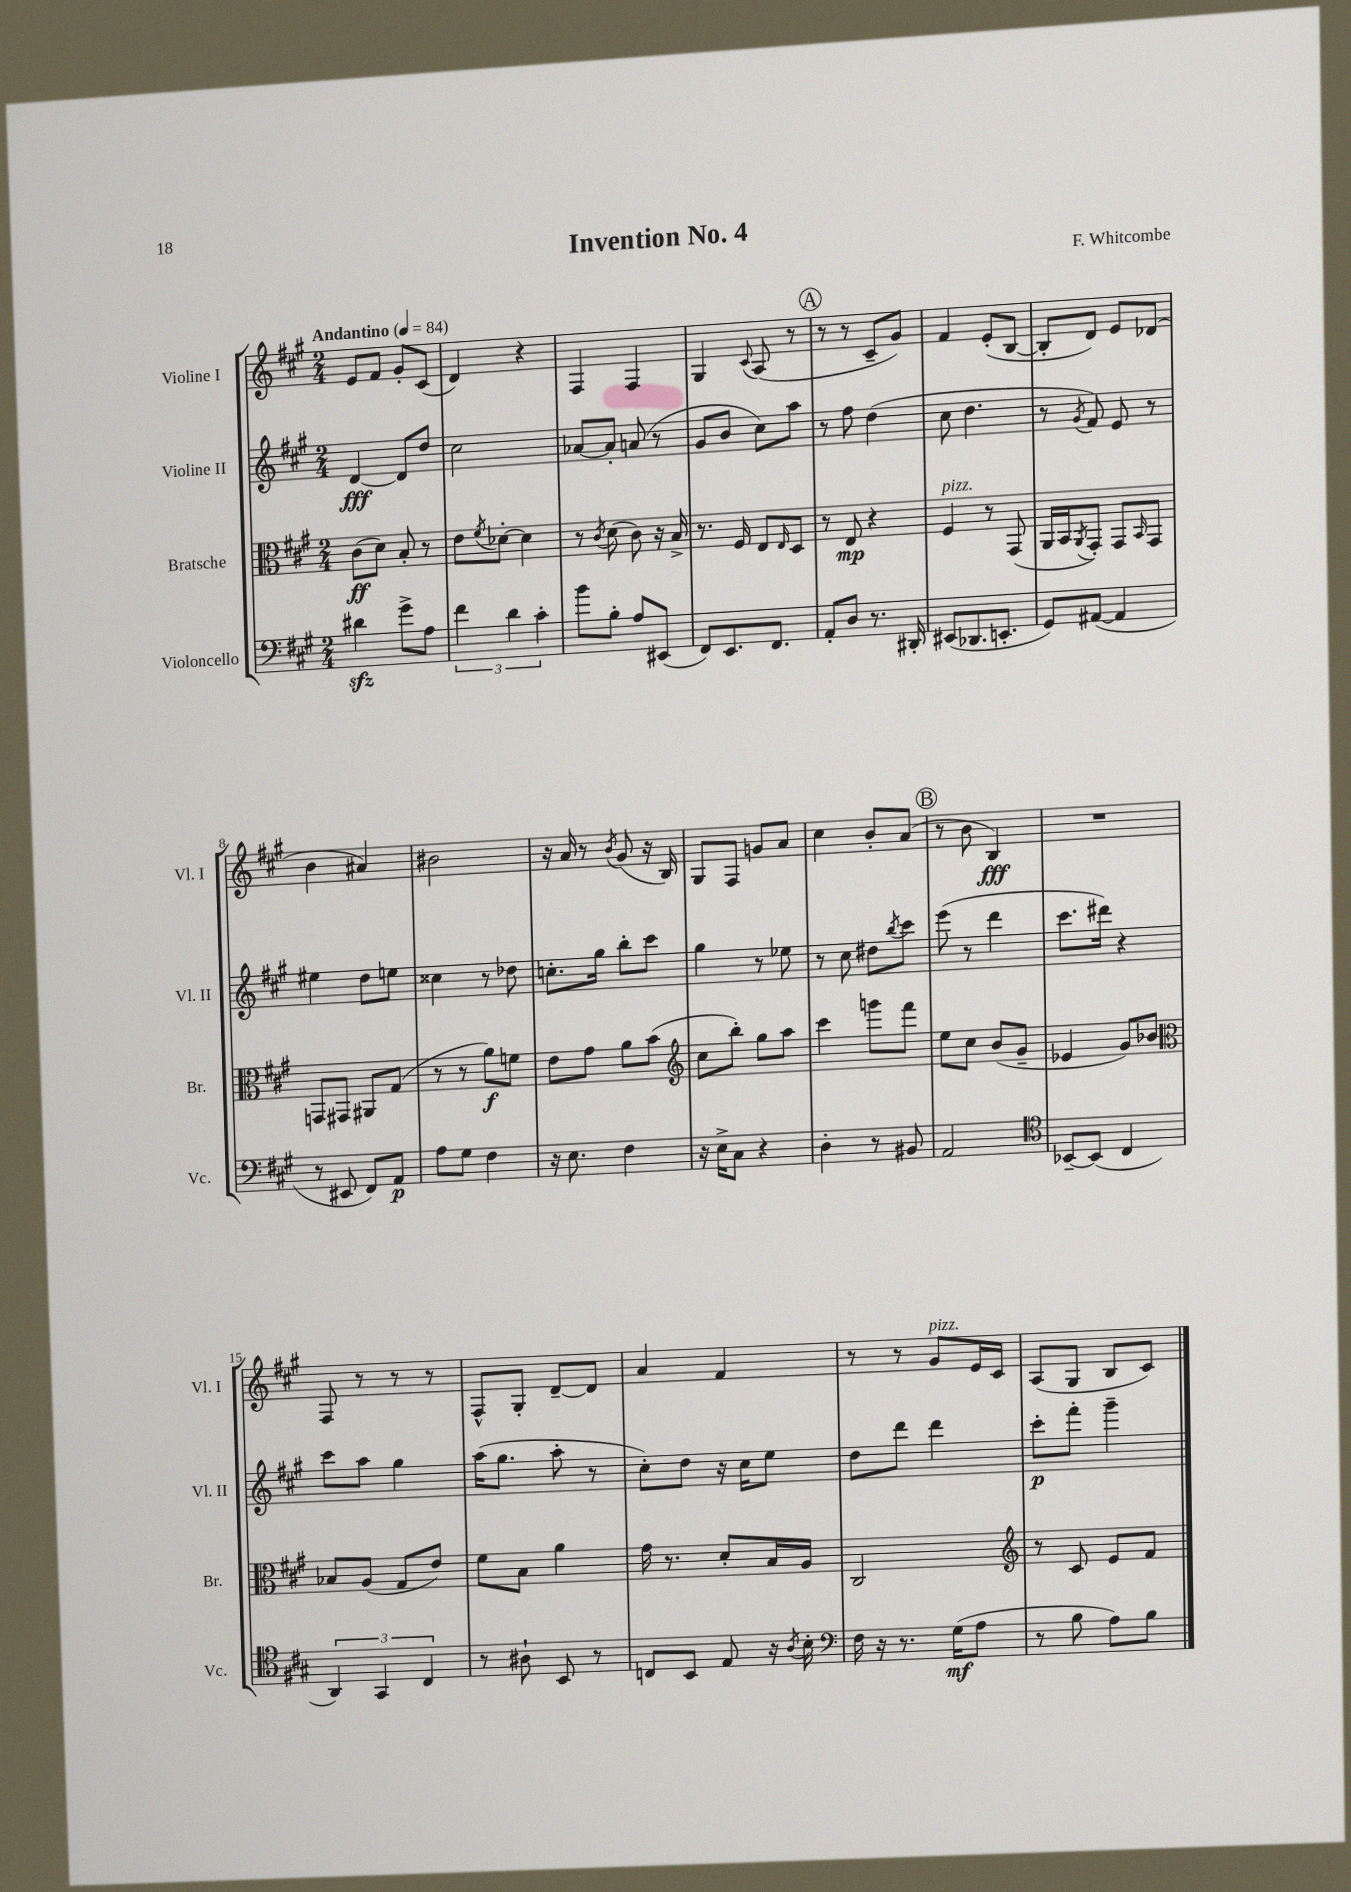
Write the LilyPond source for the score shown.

\header { title = "Invention No. 4" composer = "F. Whitcombe" }
<<
\new StaffGroup <<
\new Staff = "s0" \with { instrumentName = "Violine I" shortInstrumentName = "Vl. I" } {
    \clef treble \key a \major \numericTimeSignature \time 2/4 \tempo "Andantino" 4 = 84
    e'8 fis'8 gis'8-. cis'8( |
    d'4) r4 |
    fis4 fis4 |
    gis4 \appoggiatura { cis'8 } a8( r8 |
    \mark \markup { \circle "A" } r8 r8 cis'8-- gis'8) |
    fis'4 e'8-.( b8~ |
    b8-. d'8) e'8 des'8( |
    b'4 ais'4) |
    bis'2 |
    r16 a'16 r8 \acciaccatura { b'8 } gis'8( r16 b16) |
    gis8 fis8 g'8 a'8 |
    cis''4 b'8-. a'8( |
    \mark \markup { \circle "B" } r8 b'8 b4\fff) |
    R2 |
    fis8 r8 r8 r8 |
    fis8-^ gis8-. d'8~-- d'8 |
    a'4 fis'4 |
    r8 r8 gis'8^\markup { \italic "pizz." } e'16 cis'16 |
    a8( gis8 b8 cis'8) \bar "|." |
}
\new Staff = "s1" \with { instrumentName = "Violine II" shortInstrumentName = "Vl. II" } {
    \clef treble \key a \major \numericTimeSignature \time 2/4
    d'4~\fff d'8 d''8 |
    cis''2 |
    aes'8~ aes'8-. a'8( r8 |
    gis'8 b'8 cis''8) a''8 |
    \mark \markup { \circle "A" } r8 fis''8 d''4( |
    cis''8 d''4. |
    r8 \acciaccatura { gis'8 } fis'8) e'8 r8 |
    eis''4 d''8 e''8 |
    cisis''4 r8 des''8 |
    c''8.-. gis''16 b''8-. cis'''8 |
    gis''4 r8 ees''8 |
    r8 cis''8 dis''8 \acciaccatura { b''8 } cis'''8 |
    \mark \markup { \circle "B" } e'''8( r8 d'''4 |
    cis'''8. dis'''16) r4 |
    cis'''8 a''8 gis''4 |
    a''16( gis''8. a''8-. r8 |
    cis''8-.) d''8 r16 cis''16 e''8 |
    d''8 d'''8 d'''4 |
    cis'''8-.\p fis'''8-. gis'''4-- \bar "|." |
}
\new Staff = "s2" \with { instrumentName = "Bratsche" shortInstrumentName = "Br." } {
    \clef alto \key a \major \numericTimeSignature \time 2/4
    cis'8\ff( d'8) b8-. r8 |
    e'8 \acciaccatura { fis'8 } des'8~-. des'4 |
    r8 \acciaccatura { cis'8 } d'8( cis'8) r16 b16-> |
    r8. fis16 e8 \grace { e16 } d8 |
    \mark \markup { \circle "A" } r8 e8\mp r4 |
    fis4^\markup { \italic "pizz." } r8 gis,8( |
    a,16 b,16 \acciaccatura { a,8 } gis,8-.) gis,8 \grace { b,16 } gis,8 |
    g,8 gis,8 ais,8 gis8( |
    r8 r8 a'8\f) f'8 |
    e'8 gis'8 a'8 b'8( |
    \clef treble cis''8 b''8-.) gis''8 a''8 |
    cis'''4 g'''8 fis'''8 |
    \mark \markup { \circle "B" } e''8 cis''8 b'8( gis'8-- |
    ees'4 gis'8) bes'8 |
    \clef alto bes8 a8( gis8 e'8) |
    fis'8 b8 a'4 |
    gis'16 r8. d'8-. b16 a16 |
    cis2 |
    \clef treble r8 cis'8 e'8 fis'8 \bar "|." |
}
\new Staff = "s3" \with { instrumentName = "Violoncello" shortInstrumentName = "Vc." } {
    \clef bass \key a \major \numericTimeSignature \time 2/4
    dis'4\sfz gis'8-> a8 |
    \tuplet 3/2 { fis'4 d'4 cis'4-. } |
    b'8 b8-. a8 eis,8( |
    fis,8) e,8. fis,8. |
    \mark \markup { \circle "A" } a,8-. d8 r8. dis,16-. |
    eis,8( des,8. e,8.-. |
    gis,8) ais,8~( ais,4 |
    r8 eis,8 fis,8) a,8\p |
    a8 gis8 fis4 |
    r16 e8. fis4 |
    r16 e16-> cis8 r4 |
    d4-. r8 bis,8 |
    \mark \markup { \circle "B" } a,2 |
    \clef tenor bes,8~-- bes,8( cis4 |
    \tuplet 3/2 { a,4) gis,4 cis4 } |
    r8 ais8-! b,8 r8 |
    c8 b,8 e8 r16 \acciaccatura { a8 } b16-. |
    \clef bass fis16 r16 r8. gis16\mf( a8 |
    r8 b8 a8) b8 \bar "|." |
}
>>
>>
